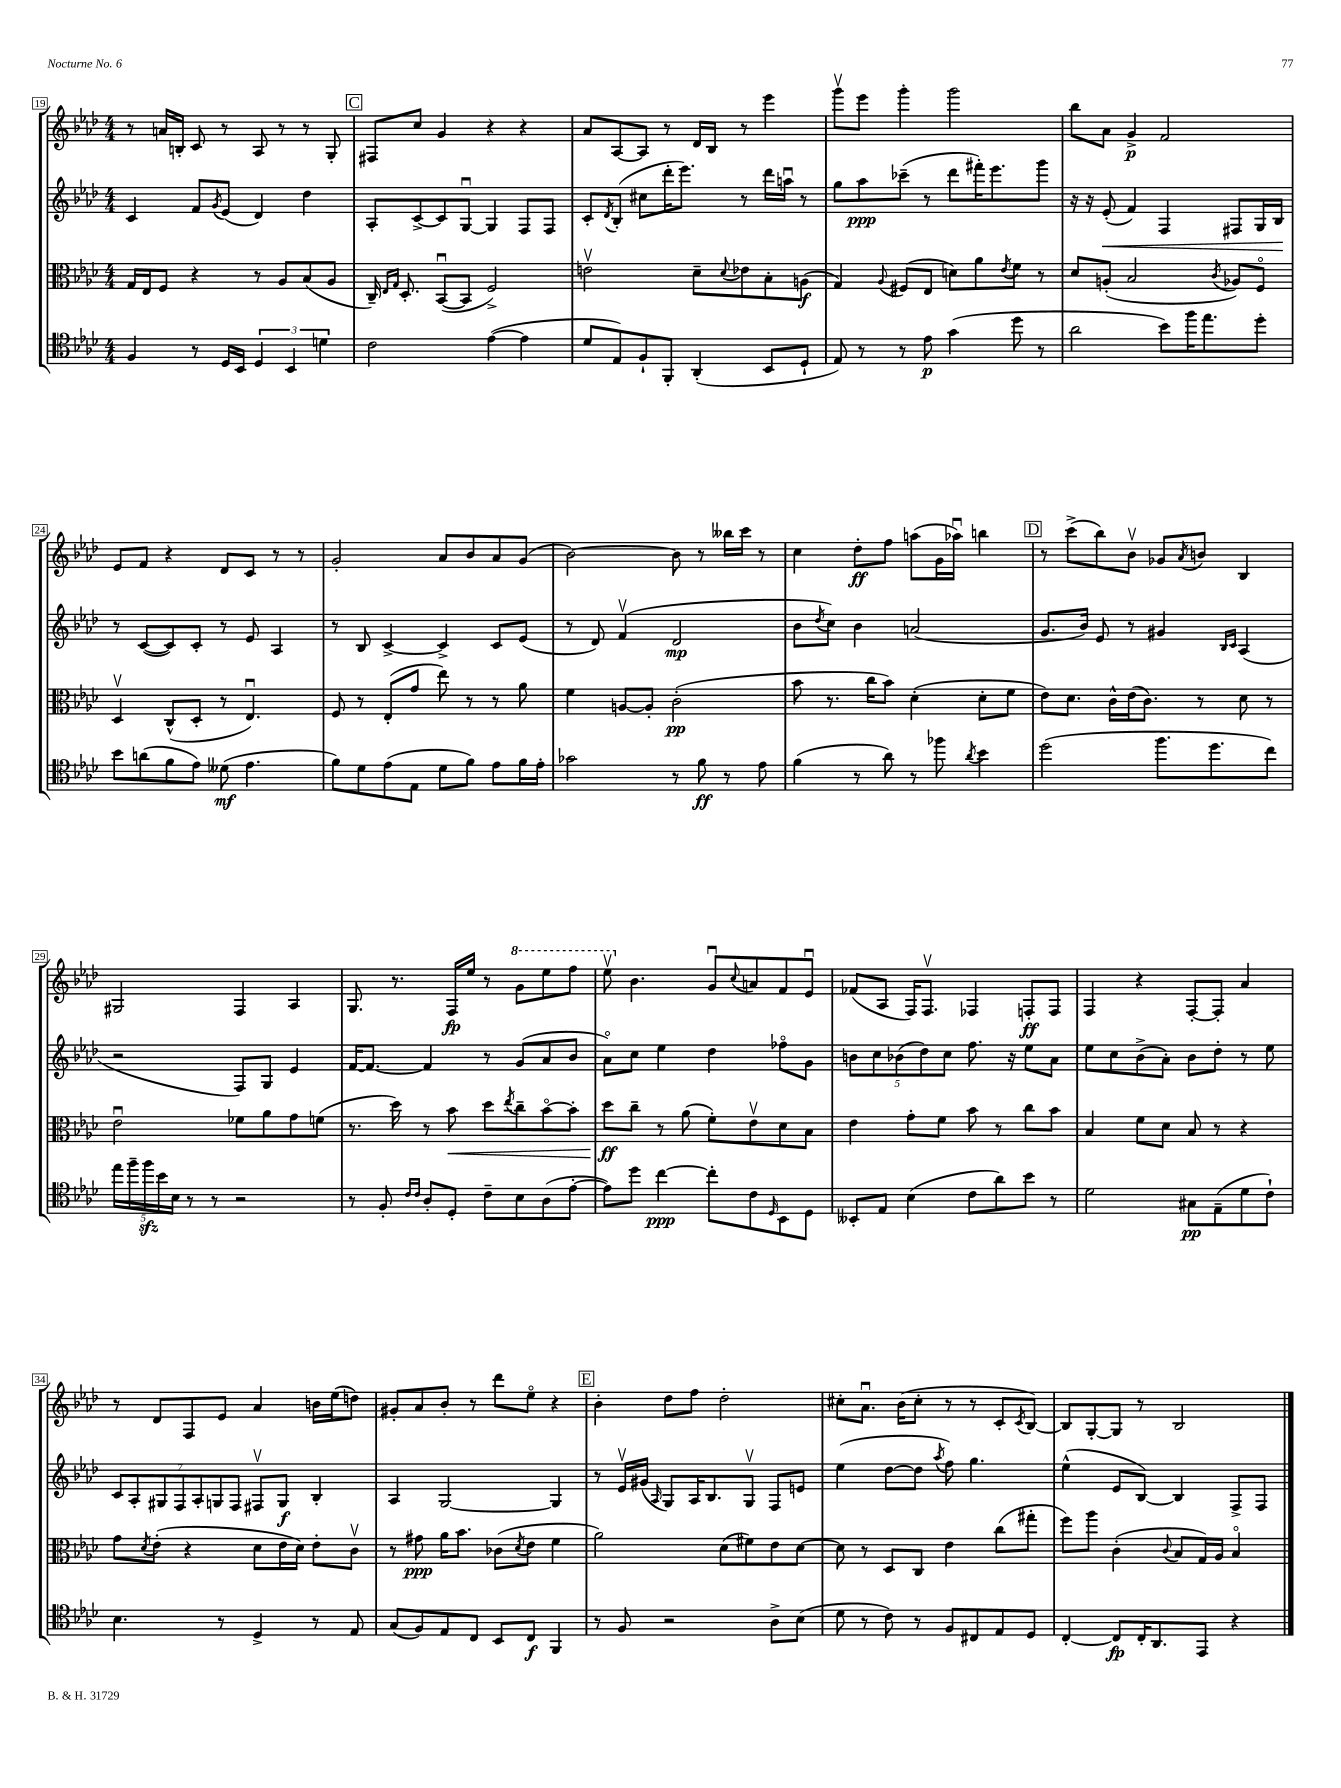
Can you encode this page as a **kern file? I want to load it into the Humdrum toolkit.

**kern	**kern	**kern	**kern
*staff4	*staff3	*staff2	*staff1
*clefC4	*clefC3	*clefG2	*clefG2
*k[b-e-a-d-]	*k[b-e-a-d-]	*k[b-e-a-d-]	*k[b-e-a-d-]
*M4/4	*M4/4	*M4/4	*M4/4
4F	16G	4c	8r
.	16E-	.	.
.	8F	.	16a
.	.	.	16B'
8r	4r	8f	8c
.	.	8qg	.
16D-	.	(8e-	8r
16BB-	.	.	.
6D-	8r	4d-)	8A-
.	8A-	.	8r
6BB-	.	.	.
.	(8B-	4dd-	8r
6d	.	.	.
.	8A-	.	8G'
=	=	=	=
2c	16C~)	8A-'	8F#
.	16qqE-	.	.
.	16qqG	.	.
.	8.D-'	.	.
.	.	[8c^	8cc
.	([8BB-u	8c]	4g
.	8BB-]	[8Gu	.
([4e-	2F^)	4G]	4r
4e-]	.	8F	4r
.	.	8F	.
=	=	=	=
8d-	2ev	8c'	8a-
.	.	8qd-	.
8E-)	.	(8B-'	[8A-
8F`	.	8cc#	8A-]
8FF'	.	16ddd-'	8r
.	.	8.eee-)	.
(4AA-'	8d-~	.	16d-
.	.	.	16B-
.	8qqd-	.	.
.	8e-	8r	8r
8BB-	8B-'	16ddd-	4eee-
.	.	16aau	.
8D-`	(8A	8r	.
=	=	=	=
8E-)	4G)	8gg	8gggv
8r	.	8aa-	8eee-
.	8qqA-	.	.
8r	(8F#	(8ccc-~	4ggg'
8e-	8E-	8r	.
(4g	8d)	8ddd-	2ggg
.	8a-	16fff#')	.
.	.	8.eee-	.
.	8qe-	.	.
8dd-	8f	.	.
8r	8r	8ggg	.
=	=	=	=
2a-	8d-	16r	8bb-
.	.	16r	.
.	(8A'	(8e-'	8a-
.	2B-	4f)	4g^
8b-)	.	4F	2f
16ff	.	.	.
8.ee-	.	.	.
.	8qc	.	.
.	8A-)	8F#	.
8dd-'	8Fo	16G	.
.	.	16B-	.
=	=	=	=
8b-	4D-v	8r	8e-
(8a	.	([8c	8f
8f	(8C^^	8c])	4r
8e-)	8D-'	8c'	.
(8d--	8r	8r	8d-
4.e-	4.E-u)	8e-	8c
.	.	4A-	8r
.	.	.	8r
=	=	=	=
8f)	8F	8r	2g'
8d-	8r	8B-	.
(8e-	(8E-'	[4c^	.
8E-	8g	.	.
8d-	8ee-)	4c^]	8a-
8f)	8r	.	8b-
8e-	8r	8c	8a-
16f	8a-	(8e-	(8g
16e-'	.	.	.
=	=	=	=
2g-	4f	8r	[2b-)
.	.	8d-)	.
.	[8A	(4fv	.
.	8A']	.	.
8r	(2c'	2d-	8b-]
8f	.	.	8r
8r	.	.	16bb--
.	.	.	16ccc
8e-	.	.	8r
=	=	=	=
(4f	8b-	8b-	4cc
.	.	8qdd-	.
.	8.r	8cc)	.
8r	.	4b-	8dd-'
.	16cc	.	.
8a-)	8b-)	.	8ff
8r	(4d-'	(2a	(8aa
8ff-	.	.	16g
.	.	.	16aa-u)
8qa-	.	.	.
4b-	8d-'	.	4bb
.	8f	.	.
=	=	=	=
(2dd-	8e-)	8.g	8r
.	8.d-	.	(8ccc^
.	.	16b-)	.
.	.	8e-	8bb-)
.	16c^^	.	.
.	(16e-	8r	8b-v
.	8.c)	.	.
8.ff	.	4g#	8g-
.	.	.	8qa-
.	8r	.	8b
8.dd-	.	.	.
.	.	16qqB-	.
.	.	16qqc	.
.	8d-	(4A-	4B-
8cc)	8r	.	.
=	=	=	=
20ee-	2e-u	2r	2G#
20ff~	.	.	.
20ff	.	.	.
20b-	.	.	.
20B-	.	.	.
8r	.	.	.
8r	.	.	.
2r	8f-	8F)	4F
.	8a-	8G	.
.	8g	4e-	4A-
.	(8f	.	.
=	=	=	=
8r	8.r	[16f	8.G
.	.	8.f_	.
8F'	.	.	.
.	16dd-)	.	8.r
16qqc	.	.	.
16qqc	.	.	.
8A-'	8r	4f]	.
8D-'	8b-	.	16F
.	.	.	16ee-
8c~	8dd-	8r	8r
.	8qee-	.	.
8B-	8cc~	(8g	8gg
(8A-	[8b-o	8a-	8eee-
[8e-'	8b-']	8b-	8fff
=	=	=	=
8e-])	8dd-	8a-o)	8eee-v
8dd-	8cc~	8cc	4.b-
[4cc	8r	4ee-	.
.	(8a-	.	.
8cc']	8f')	4dd-	8gu
.	.	.	8qqcc
8c	8e-v	.	8a
16qqD-	.	.	.
8BB-	8d-	8ff-o	8f
8D-	8B-	8g	8e-u
=	=	=	=
8BB--'	4e-	10b	(8f-
.	.	10cc	.
8E-	.	.	8A-
.	.	(10b-	.
(4B-	8g'	.	16F)
.	.	10dd-)	.
.	.	.	8.Fv
.	8f	.	.
.	.	10cc	.
8c	8b-	8.ff	4F-
8a-)	8r	.	.
.	.	16r	.
8b-	8cc	8ee-	8F'
8r	8b-	8a-	8F
=	=	=	=
2d-	4B-	8ee-	4F
.	.	8cc	.
.	8f	(8b-^	4r
.	8d-	8a-')	.
8G#	8B-	8b-	[8F'
(8E-~	8r	8dd-'	8F']
8d-	4r	8r	4a-
8c`)	.	8ee-	.
=	=	=	=
4.B-	8g	14c	8r
.	.	14A-'	.
.	8qd-	.	.
.	(8e-'	.	8d-
.	.	14G#	.
.	.	14F	.
.	4r	.	8F
.	.	14A-'	.
.	.	14G	.
8r	.	.	8e-
.	.	14F	.
4D-^	8d-	8F#v	4a-
.	16e-	8G	.
.	16d-)	.	.
8r	8e-'	4B-'	16b
.	.	.	(16ee-
8E-	8cv	.	8dd)
=	=	=	=
(8G	8r	4A-	8g#'
8F)	8g#	.	8a-
8E-	16a-	[2G	8b-'
.	8.b-	.	.
8C	.	.	8r
8BB-	(8c-	.	8ddd-
.	8qd-	.	.
8C	8e-	.	8ee-o
4FF	4f	4G]	4r
=	=	=	=
8r	2a-)	8r	4b-'
8F	.	16e-v	.
.	.	(16g#	.
.	.	16qqA-	.
2r	.	8G)	8dd-
.	.	16A-	8ff
.	.	8.B-	.
.	(8d-	.	2dd-'
.	8f#)	8Gv	.
8A-^	8e-	8F	.
(8B-	[8d-	8e	.
=	=	=	=
8d-	8d-]	(4ee-	8cc#'
8r	8r	.	8.a-u
8c)	8D-	[8dd-	.
.	.	.	(16b-
8r	8C	8dd-]	8cc#'
.	.	8qaa-	.
8F	4e-	8ff)	8r
8C#	.	4.gg	8r
8E-	(8cc	.	8c'
.	.	.	8qc
8D-	8gg#'	.	[8B-)
=	=	=	=
[4C'	8ff)	(4ee-^^	8B-]
.	8aa-	.	[8G'
8C]	(4c'	8e-	8G]
16C'	.	[8B-)	8r
8.AA-	.	.	.
.	8qqc	.	.
.	8B-	4B-]	2B-
8EE-	16G)	.	.
.	16A-	.	.
4r	4B-o	8F^	.
.	.	8F	.
==	==	==	==
*-	*-	*-	*-
